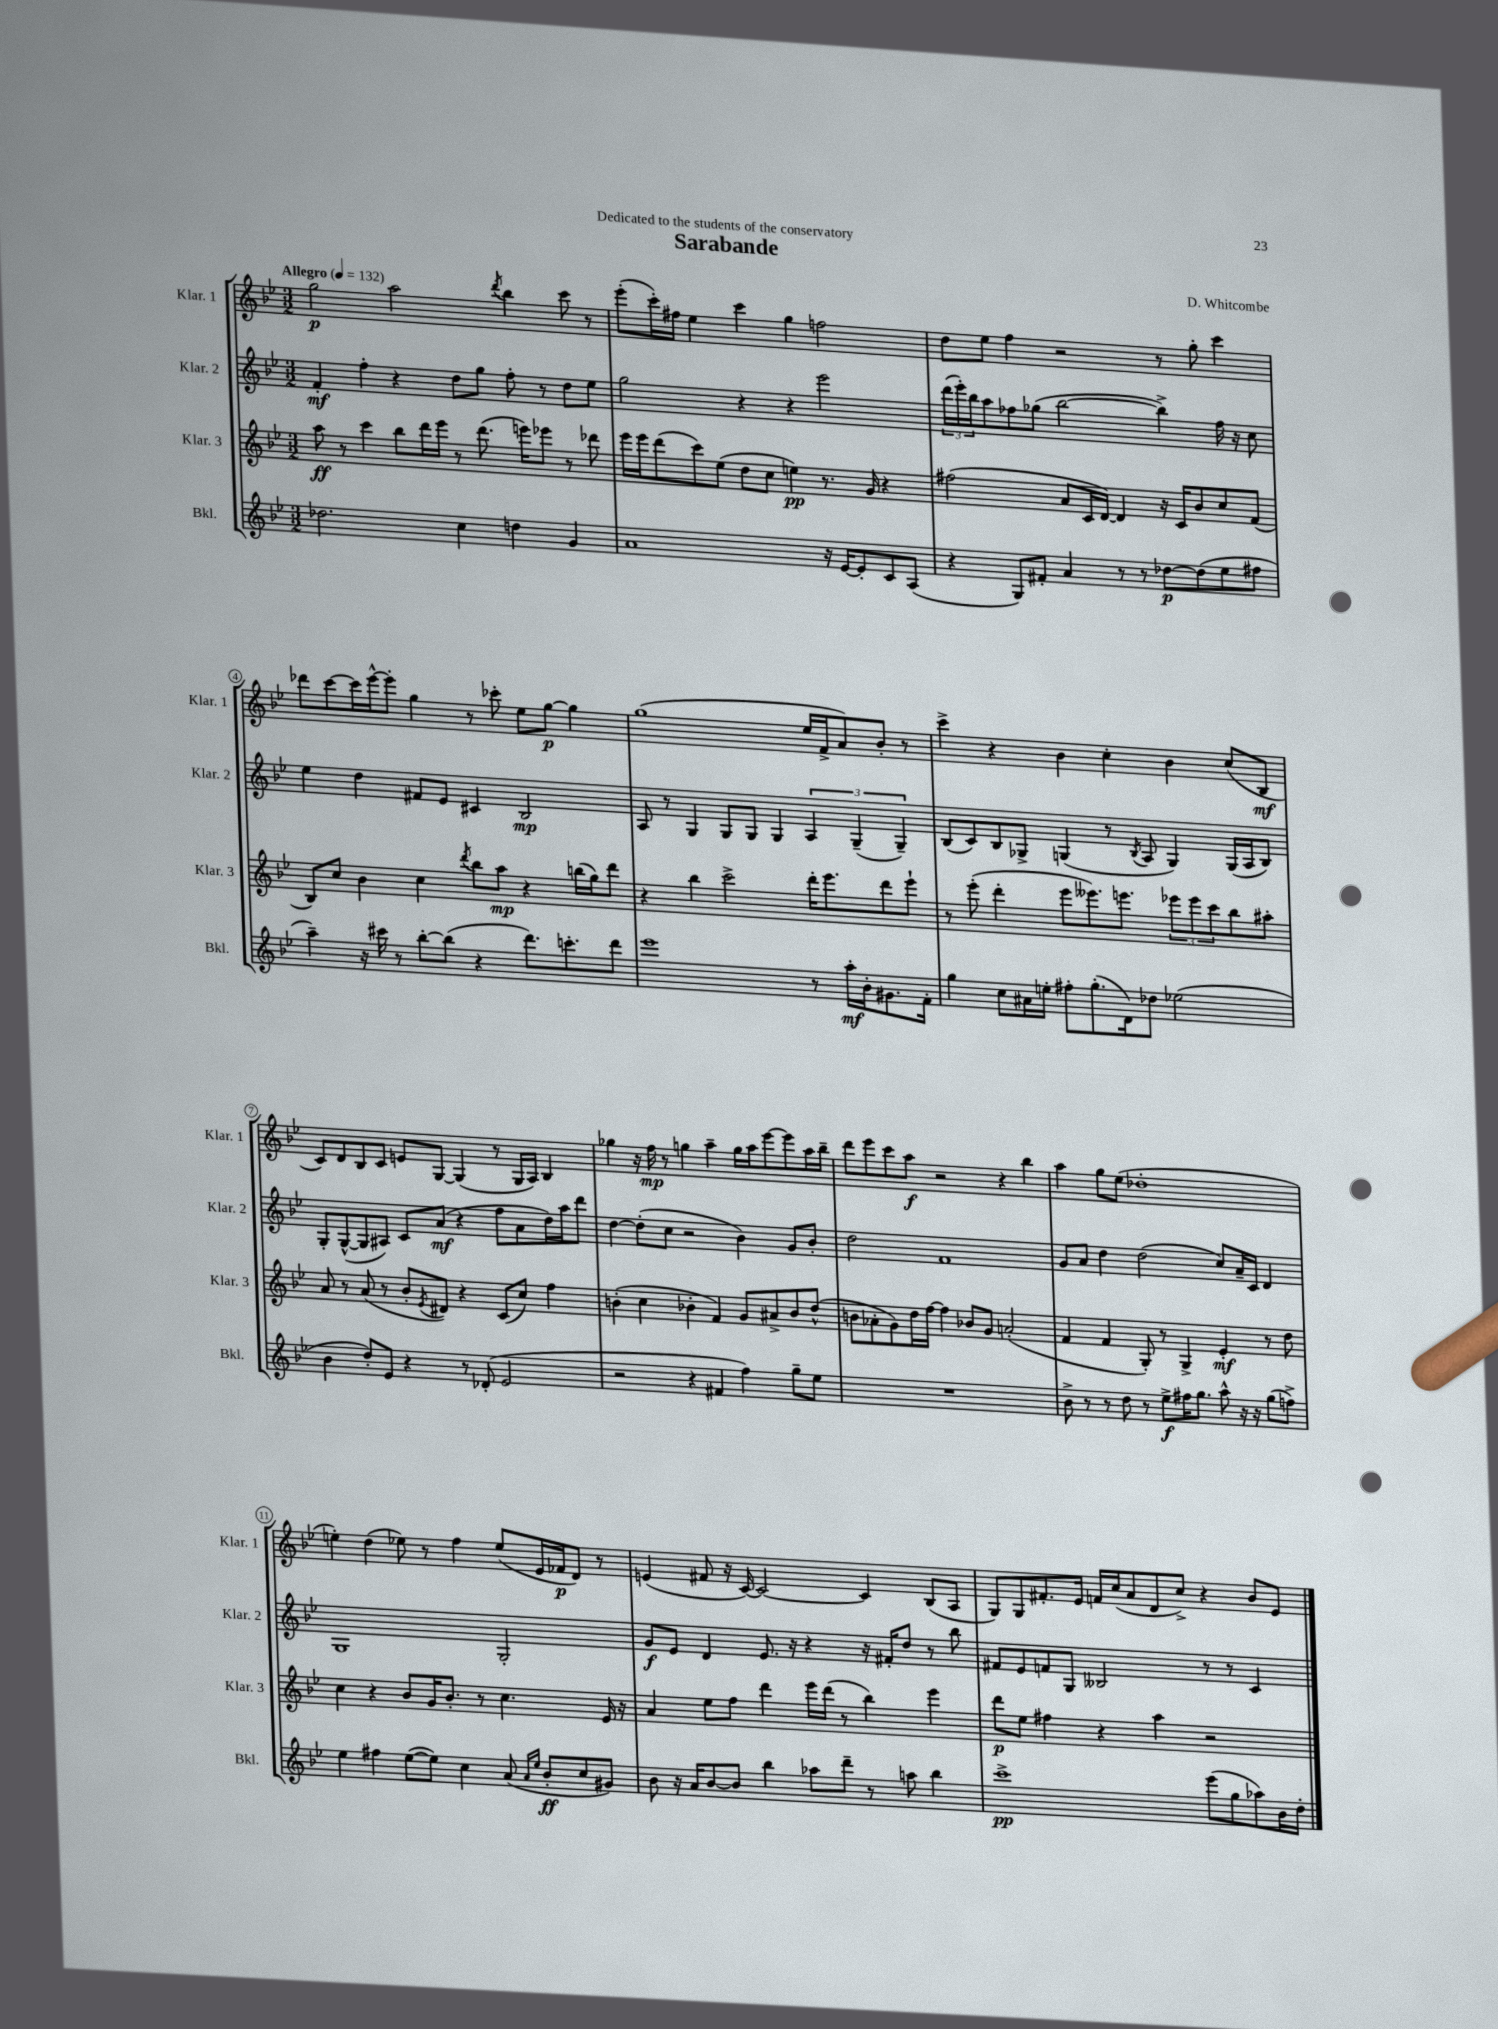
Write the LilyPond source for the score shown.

\header { title = "Sarabande" composer = "D. Whitcombe" dedication = "Dedicated to the students of the conservatory" }
<<
\new StaffGroup <<
\new Staff = "s0" \with { instrumentName = "Klar. 1" shortInstrumentName = "Klar. 1" } {
    \clef treble \key bes \major \numericTimeSignature \time 3/2 \tempo "Allegro" 4 = 132
    g''2\p a''2 \acciaccatura { d'''8 } bes''4 c'''8 r8 |
    ees'''8-.( c'''16-.) fis''16 ees''4 c'''4 g''4 f''2 |
    d''8 ees''8 f''4 r2 r8 g''8-. c'''4 |
    des'''8 c'''8~ c'''16 ees'''16~-^ ees'''8-. g''4 r8 ces'''8-. ees''8 g''8~\p g''4 |
    g''1( ees''16 f'16-> a'8) bes'8-. r8 |
    c'''4-> r4 bes'4 c''4-. bes'4 c''8( bes8\mf |
    c'8) d'8 bes8 c'8 e'8 g8~ g4( r8 g16 a16) bes4 |
    ges''4 r16 f''16\mp r8 g''4 a''4-- g''16 a''16 ees'''8~ ees'''8 a''16 bes''16-- |
    d'''8 ees'''8 c'''8 a''8\f r2 r4 bes''4 |
    a''4 g''8 ees''8( des''1-. |
    e''4-.) d''4( ees''8) r8 f''4 ees''8( ees'16 fes'16\p d'8) r8 |
    e'4( fis'8 r16 c'16~) c'2~ c'4 bes8( a8 |
    g8) g8 fis'8.-. ees'16 f'16 c''16( a'8 d'8 c''8->) r4 bes'8 ees'8 \bar "|." |
}
\new Staff = "s1" \with { instrumentName = "Klar. 2" shortInstrumentName = "Klar. 2" } {
    \clef treble \key bes \major \numericTimeSignature \time 3/2
    f'4-.\mf f''4-. r4 d''8 g''8 f''8-. r8 d''8 ees''8 |
    g''2 r4 r4 ees'''2 |
    \tuplet 3/2 { d'''16( ees'''16-.) bes''16 } a''8 fes''8 ges''8( bes''2~ bes''4->) fes''16 r16 c''8 |
    ees''4 d''4 fis'8 ees'8 cis'4 bes2\mp |
    a8 r8 g4 g8 g8 g4 \tuplet 3/2 { a4 g4--( g4--) } |
    bes8( c'8) bes8 ges8-> g4( r8 \acciaccatura { bes8 } a8 g4) g16( a16 bes8) |
    g8-. g8~-^( g8 ais8) c'8 a'8\mf( r4 f''8 a'8 d''16) a''16 d'''8 |
    d''4~ d''8-.( c''8 r2 bes'4) g'8 bes'8-. |
    d''2 f'1 |
    g'8 a'8 d''4 d''2( c''8) a'16-- c'16 d'4 |
    g1 g2-. |
    g'8\f ees'8 d'4 ees'8. r16 r4 r16 fis'16-. d''8 r8 bes''8 |
    fis'8 ees'8 f'8 g8 beses2 r8 r8 c'4 \bar "|." |
}
\new Staff = "s2" \with { instrumentName = "Klar. 3" shortInstrumentName = "Klar. 3" } {
    \clef treble \key bes \major \numericTimeSignature \time 3/2
    a''8\ff r8 c'''4 bes''8 d'''16 ees'''16 r8 d'''8.( e'''16) ees'''8 r8 des'''8 |
    ees'''16 ees'''16 d'''8( c'''8) ees''8( d''8 c''8 e''4\pp) r8. g'16 r4 |
    fis''2( a'8 c'16 d'16~) d'4 r16 c'16 bes'8 c''8 f'8( |
    bes8) c''8 bes'4 c''4 \acciaccatura { d'''8 } bes''8 a''8\mp r4 b''16( g''16) d'''8 |
    r4 bes''4 c'''2-> d'''16-. ees'''8. d'''8 ees'''8-! |
    r8 ees'''8-.( d'''4-. ees'''8 eeses'''8.) e'''8. \tuplet 3/2 { ees'''8 ees'''8 c'''8 } bes''8 ais''8-. |
    a'8 r8 a'8( r8 bes'8-. \acciaccatura { ees'8 } dis'8) r4 c'8( c''8) f''4 |
    b'4-.( c''4 bes'4-. f'4) g'8 ais'8-> bes'8 d''8-^( |
    b'8 aes'8-. g'8) d''16 f''16~ f''4 bes'8 g'8 a'2-.( |
    f'4 f'4 g8-.) r8 g4-> ees'4-.\mf r8 d''8 |
    c''4 r4 bes'8 g'16 bes'8.-. r8 c''4. ees'16 r16 |
    a'4 ees''8 f''8 d'''4 ees'''16 d'''16( r8 bes''4) ees'''4 |
    d'''8\p ees''8 fis''4 r4 a''4 r2 \bar "|." |
}
\new Staff = "s3" \with { instrumentName = "Bkl." shortInstrumentName = "Bkl." } {
    \clef treble \key bes \major \numericTimeSignature \time 3/2
    des''2. c''4 d''4 g'4 |
    a'1 r16 ees'16~ ees'8-. c'8 a8( |
    r4 g8) fis'8-. a'4 r8 r8 des''8~\p des''8( ees''8 fis''8 |
    a''4--) r16 cis'''16 r8 bes''8~-. bes''8( r4 d'''8.) c'''8.-. d'''8 |
    ees'''1 r8 a''16-.\mf bes'16-. gis'8. f'16-. |
    g''4 c''8 ais'16 e''16-. fis''8-. g''8.-.( d'16) des''8 ees''2( |
    bes'4 d''8-.) ees'8 r4 r8 des'8-.( ees'2 |
    r2 r4 fis'4 f''4) g''8-- ees''8 |
    R1. |
    bes'8-> r8 r8 d''8 r8 ees''8->\f fis''16 g''8. a''8-^ r16 r16 g''8( f''8->) |
    ees''4 fis''4 ees''8~( ees''8) c''4 a'8( \grace { a'16 ees''16 } bes'8-.\ff c''8 gis'8) |
    bes'8 r16 a'16 bes'8~ bes'8 bes''4 aes''8 d'''8-- r8 a''8 bes''4 |
    c'''1->\pp ees'''8( g''8 aes''8) bes'16 d''16-. \bar "|." |
}
>>
>>
\layout { \context { \Score \override BarNumber.stencil = #(make-stencil-circler 0.1 0.3 ly:text-interface::print) } }
